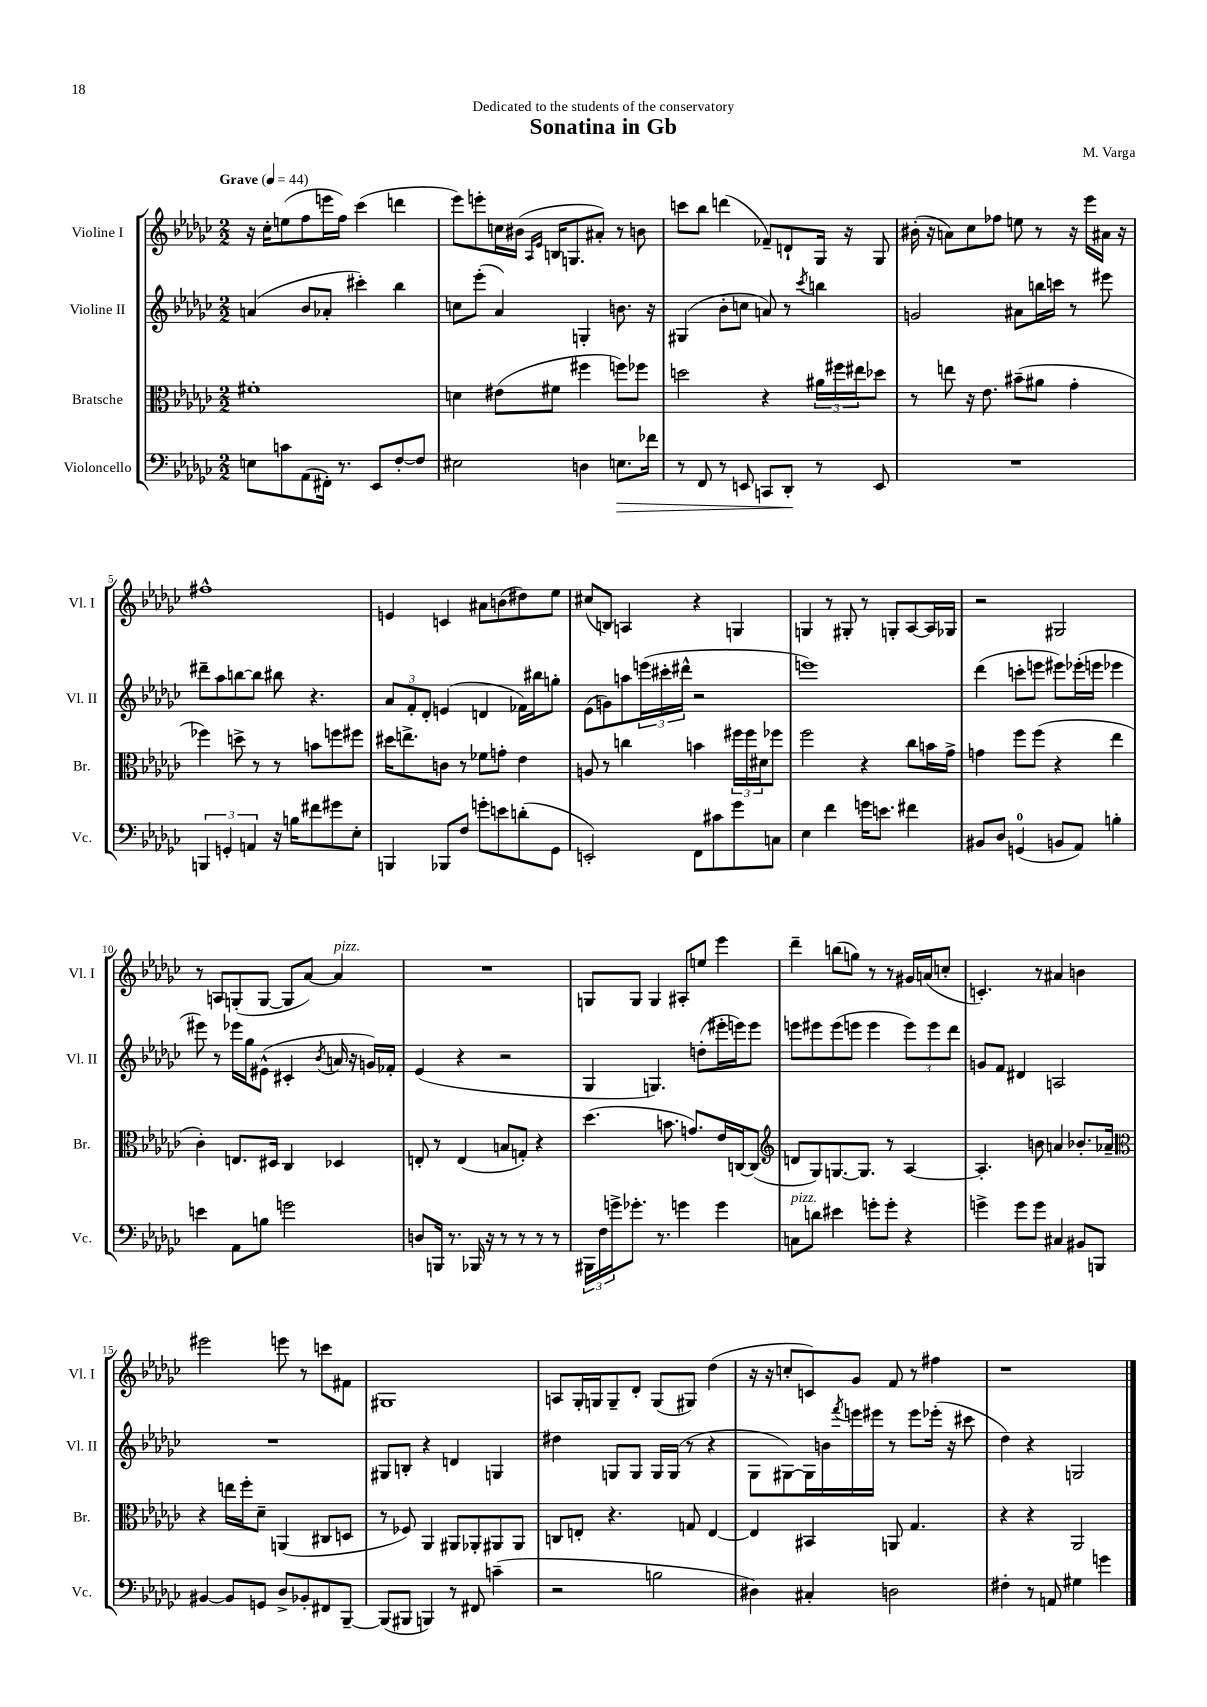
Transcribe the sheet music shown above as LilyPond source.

\header { title = "Sonatina in Gb" composer = "M. Varga" dedication = "Dedicated to the students of the conservatory" }
<<
\new StaffGroup <<
\new Staff = "s0" \with { instrumentName = "Violine I" shortInstrumentName = "Vl. I" } {
    \clef treble \key ges \major \numericTimeSignature \time 2/2 \tempo "Grave" 4 = 44
    r16 ces''16-. e''8( f''8 e'''16 f''16) ces'''4( d'''4 |
    ees'''8) e'''8-. c''16 bis'16( \grace { aes16 ees'16 } b16 g8. ais'8-.) r8 b'8 |
    c'''8 bes''8 d'''4( fes'8--) d'8-! ges16 r16 ges8 |
    bis'16-.( r16 a'8) ces''8 fes''8 e''8 r8 r16 ees'''16 ais'16 r16 |
    fis''1-^ |
    e'4 c'4 ais'8 b'8( dis''8) ees''8 |
    cis''8( b8) a4 r4 g4 |
    g4 r8 gis8-. r8 g8-. aes8~ aes16 ges16 |
    r2 gis2 |
    r8 a8 g8-.( g8~ g8 aes'8~) aes'4^\markup { \italic "pizz." } |
    R1 |
    g8 g8 g4 ais8-. e''8 ees'''4 |
    des'''4-- b''8( g''8) r8 r8 gis'16 a'16( c''8-. |
    c'4.-.) r8 ais'4 b'4 |
    eis'''2 e'''8 r8 c'''8 fis'8 |
    gis1 |
    a8 ges16-. g16 g8-- des'8-. g8( gis8) des''4( |
    r16 r16 c''8-. c'8) ges'8 f'8 r8 fis''4 |
    r1 \bar "|." |
}
\new Staff = "s1" \with { instrumentName = "Violine II" shortInstrumentName = "Vl. II" } {
    \clef treble \key ges \major \numericTimeSignature \time 2/2
    a'4( bes'8 aes'8-. cis'''4-.) bes''4 |
    c''8 ees'''8-.( aes'4) g4-. b'8. r16 |
    gis4( bes'8-. c''8 a'8) r8 \acciaccatura { ces'''8 } b''4 |
    g'2 ais'8 b''16 c'''16 r8 eis'''8 |
    dis'''8-- aes''8 b''8~ b''8 bis''8 r4. |
    \tuplet 3/2 { aes'8 f'8-. des'8-. } e'4( d'4 fes'16) bis''16 g''8-. |
    ees'8( g'8) a''8 \tuplet 3/2 { e'''16( cis'''16-. dis'''16-^ } r2 |
    e'''1) |
    des'''4( c'''8-. e'''8 eis'''8) ees'''16-.( e'''16 ees'''4 |
    eis'''8) r8 ees'''16 ges''16 eis'8-^( cis'4-. \acciaccatura { bes'8 } a'16 r16 g'16) fes'16-. |
    ees'4( r4 r2 |
    ges4 g4.) d''8-.( eis'''16-. e'''16) e'''8 |
    e'''8 eis'''8 eis'''8( e'''8 e'''4 \tuplet 3/2 { e'''8) e'''8 des'''8 } |
    g'8 f'8 dis'4 a2 |
    R1 |
    gis8 b8-. r4 d'4 g4 |
    dis''4 g8 g8 g16 g16( r8 r4 |
    ges8 gis8~) gis16 b'16 \acciaccatura { f'''8 } e'''16 eis'''16 r8 eis'''8 ees'''16-.( r16 cis'''8 |
    des''4) r4 g2 \bar "|." |
}
\new Staff = "s2" \with { instrumentName = "Bratsche" shortInstrumentName = "Br." } {
    \clef alto \key ges \major \numericTimeSignature \time 2/2
    fis'1-. |
    d'4 eis'8( fis'8 fis''4 f''8) fes''8 |
    d''2 r4 \tuplet 3/2 { ais'16 fis''16 eis''16 } des''8 |
    r8 e''8 r16 ees'8. bis'8--( ais'8 ges'4-. |
    fes''4) d''8-> r8 r8 b'8 f''8 fis''8 |
    dis''16 e''8.-> c'8 r8 fes'8 g'8-. ees'4 |
    a8 r8 c''4 b'4 \tuplet 3/2 { fis''16 fis''16 dis'16 } fes''8 |
    f''2 r4 ces''8 b'16 ges'16-> |
    g'4 f''8 f''8( r4 ees''4 |
    ces'4-.) e8. dis16 ces4 des4 |
    e8-. r8 e4( b8 g8-.) r4 |
    des''4.( b'8. g'8.) ees'16 c16~ c8( |
    \clef treble d'8 ges8) g8.~ g8. r8 aes4~ |
    aes4.-. b'8 a'4 bes'8.-. aes'16-- |
    \clef alto r4 e''16 f''16-. des'8-- a,4( cis8 d8 |
    r8 fes8) aes,4 ais,8 aes,8-. ais,8 ais,8 |
    c8 e8-. r4. g8 e4~ |
    e4 bis,4 a,8 ges4. |
    r4 r4 aes,2 \bar "|." |
}
\new Staff = "s3" \with { instrumentName = "Violoncello" shortInstrumentName = "Vc." } {
    \clef bass \key ges \major \numericTimeSignature \time 2/2
    e8 c'8 aes,8( fis,16-.) r8. ees,8 f8~-. f8 |
    eis2 d4 e8.\> fes'16 |
    r8 f,8 r8 e,8 c,8 des,8-.\! r8 e,8 |
    R1 |
    \tuplet 3/2 { b,,4 g,4-. a,4 } r16 b16 fis'8 gis'8 ees8-. |
    b,,4 bes,,8 f8 g'8-. e'8 d'8-.( ges,8 |
    e,2-.) f,8 cis'8 ges'8 c8 |
    ees4 f'4 g'16 e'8. fis'4 |
    bis,8 des8 g,4-0( b,8 aes,8) b4-. |
    e'4 aes,8 b8 g'2 |
    d8 b,,16 r8. bes,,16 r16 r8 r8 r8 r8 |
    \tuplet 3/2 { bis,,16 f16 g'16-> } ges'8.-. r8. g'4 g'4 |
    c8^\markup { \italic "pizz." } d'8 eis'4 g'8-. g'8-. r4 |
    g'4-> g'8 g'8 cis4 bis,8 b,,8 |
    bis,4~ bis,8 g,8 des8-> bes,8-. fis,8 bes,,8~-- |
    bes,,8( bis,,8 b,,4) r8 fis,8 c'4--( |
    r2 b2 |
    dis4) cis4-. d2 |
    fis4-. r8 a,8 gis4 g'4 \bar "|." |
}
>>
>>
